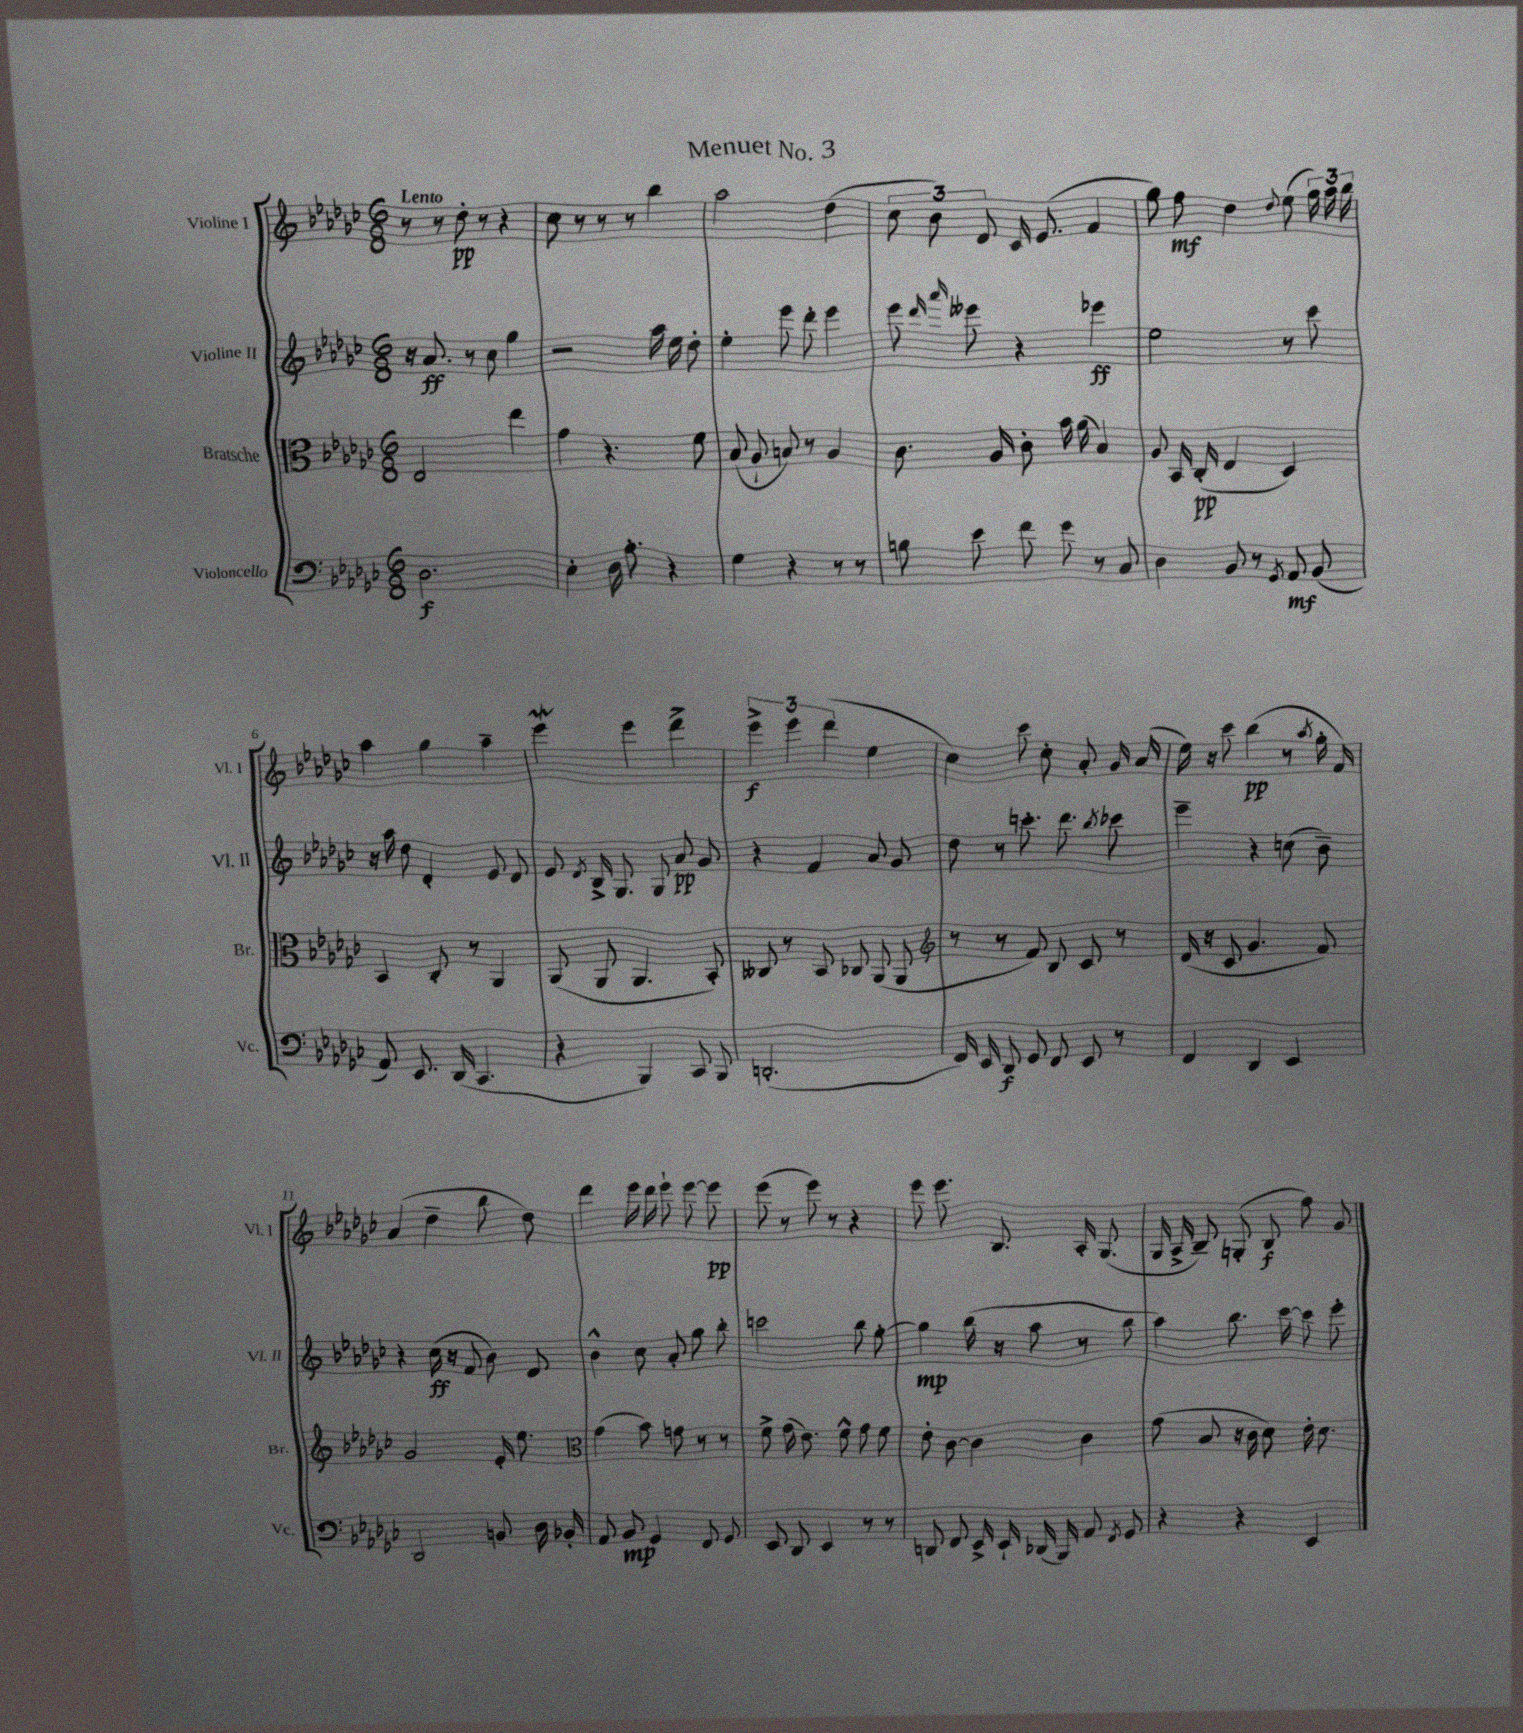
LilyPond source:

\header { title = "Menuet No. 3" }
<<
\new StaffGroup <<
\new Staff = "s0" \with { instrumentName = "Violine I" shortInstrumentName = "Vl. I" } {
    \clef treble \key ges \major \numericTimeSignature \time 6/8 \tempo "Lento"
    \autoBeamOff r8 r8 des''8-.\pp r8 r4 |
    ces''8 r8 r8 r8 bes''4 |
    aes''2 des''4( |
    \tuplet 3/2 { ces''8 bes'8) des'8 } ces'16 ees'8.( f'4 |
    ges''8) f''8\mf des''4 \appoggiatura { des''8 } ees''8( \tuplet 3/2 { ges''16) aes''16 bes''16 } |
    aes''4 ges''4 aes''4-- |
    ees'''4\mordent ees'''4 des'''4-> |
    \tuplet 3/2 { ees'''4->\f ees'''4 des'''4( } ees''4 |
    ces''4) ces'''8 ces''8-. aes'8-. ges'16 aes'16( |
    ees''16) r16 ces'''8 bes''4\pp( r8 \acciaccatura { aes''8 } ges''16-. f'16) |
    aes'4( des''4-- bes''8 des''8) |
    des'''4 ees'''16 des'''16 ees'''8-! ees'''8~ ees'''8\pp |
    ees'''8( r8 ees'''8) r8 r4 |
    ees'''8 ees'''8. bes8. aes16-. ges8.( |
    ges16 aes16-> bes8--) g8-.( bes8\f f''8) ges'8 \bar "|." |
}
\new Staff = "s1" \with { instrumentName = "Violine II" shortInstrumentName = "Vl. II" } {
    \clef treble \key ges \major \numericTimeSignature \time 6/8
    \autoBeamOff r16 aes'8.\ff r8 ces''8 ges''4 |
    r2 aes''16 ees''16 des''8-. |
    ees''4-. ees'''8 des'''8-. ees'''4 |
    ees'''8 \grace { des'''16 aes'''16 } eeses'''8 r4 ees'''4\ff |
    ees''2 r8 ces'''8 |
    r16 aes''16 des''8 des'4-. ees'8 des'8 |
    ees'8 \acciaccatura { des'8 } bes16-> ges8. ges8 aes'8\pp ges'8 |
    r4 f'4 aes'8 ges'8 |
    des''8 r8 c'''8.-. des'''8. \acciaccatura { bes''8 } ces'''8 |
    ees'''4-- r4 c''8( bes'8--) |
    r4 ces''16\ff( r16 f'8 bes'8) des'8 |
    bes'4-^ ces''8 aes'8-. ges''8 bes''8-. |
    c'''2 bes''8 ges''8~-. |
    ges''4\mp bes''16( r16 aes''8 r8 bes''8 |
    aes''4) bes''8. ces'''16~ ces'''8 ees'''8-. \bar "|." |
}
\new Staff = "s2" \with { instrumentName = "Bratsche" shortInstrumentName = "Br." } {
    \clef alto \key ges \major \numericTimeSignature \time 6/8
    \autoBeamOff ees2 ees''4 |
    ges'4 r4. f'8 |
    bes8( aes8-! b8) r8 aes4 |
    ces'8. aes16 ces'8-. bes'16 aes'16( bes4) |
    aes8 bes,16 ces16-.\pp( ees4 des4) |
    bes,4 ces8-. r8 aes,4 |
    aes,8( aes,8 aes,4. bes,8-.) |
    ceses8 r8 bes,8 ces8 aes,8( aes,8 |
    \clef treble r8 r8 f'8) bes8 ces'8 r8 |
    des'16( r16 ces'8 ges'4. f'8) |
    ges'2 ees'16-. ees''8. |
    \clef alto ges'4( bes'8) g'8 r8 r8 |
    f'8-> ges'16( ees'8.) f'8-^ ges'8 f'8 |
    ees'8-. ces'8~ ces'4 ces'4 |
    ges'8( bes8 r16 ces'16 des'8) ees'16-. des'8. \bar "|." |
}
\new Staff = "s3" \with { instrumentName = "Violoncello" shortInstrumentName = "Vc." } {
    \clef bass \key ges \major \numericTimeSignature \time 6/8
    \autoBeamOff des2.\f |
    ees4-. des16 aes8.-. r4 |
    ges4 r4 r8 r8 |
    b8 ees'8 f'8 ges'8 r8 ces8 |
    des4 bes,8 r8 \acciaccatura { ges,8 } aes,8\mf bes,8( |
    aes,8) ees,8. des,16( ces,4. |
    r4 bes,,4) ces,8 bes,,8 |
    d,2.-.( |
    f,16) ees,16 des,8\f ges,8 f,8 ees,8 r8 |
    f,4 des,4 ees,4 |
    des,2 b,8 des16 bes,16-. |
    aes,8 bes,8\mp ges,4 f,8 ges,8 |
    ees,8 des,8 ees,4 r8 r8 |
    d,8 f,8 ees,16-> ees,16-! des,16( bes,,16) aes,8 \acciaccatura { f,8 } ges,8 |
    r4 r4 ees,4 \bar "|." |
}
>>
>>
